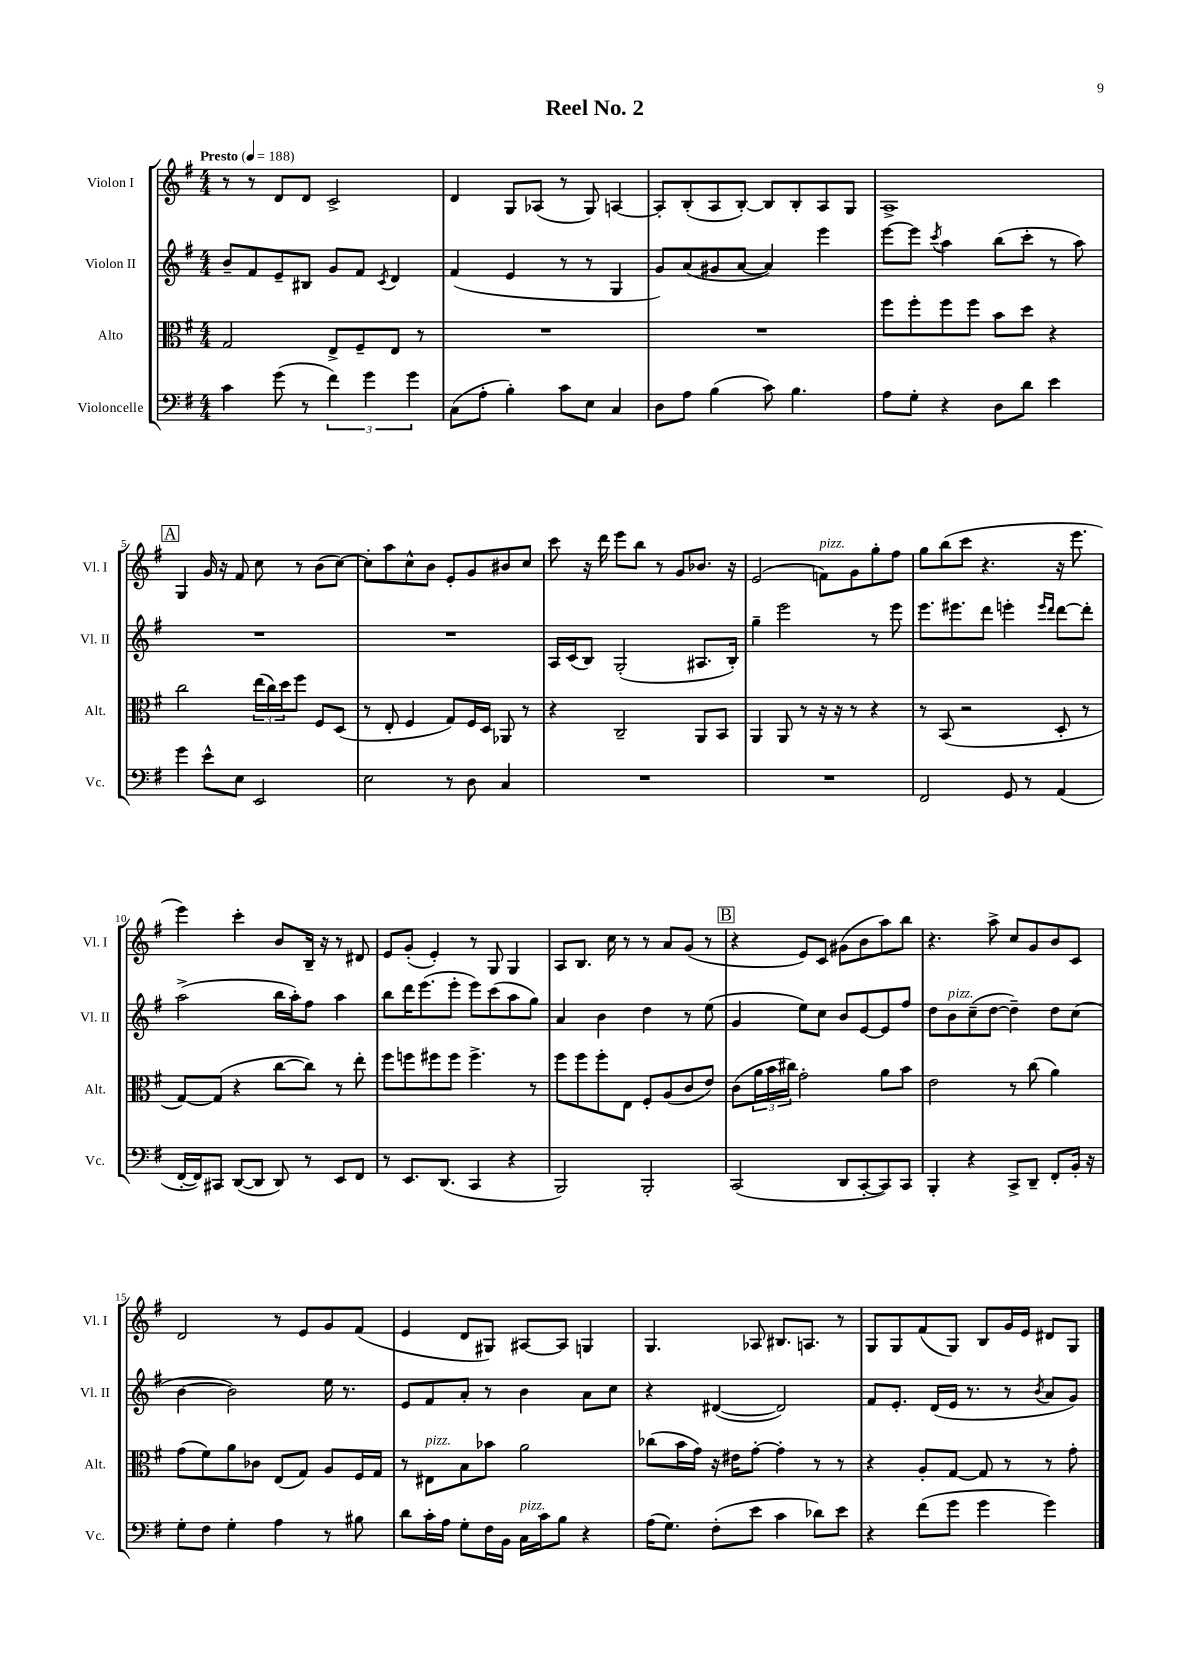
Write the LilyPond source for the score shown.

\header { title = "Reel No. 2" }
<<
\new StaffGroup <<
\new Staff = "s0" \with { instrumentName = "Violon I" shortInstrumentName = "Vl. I" } {
    \clef treble \key g \major \numericTimeSignature \time 4/4 \tempo "Presto" 4 = 188
    r8 r8 d'8 d'8 c'2-> |
    d'4 g8 aes8( r8 g8) a4~ |
    a8-. b8-.( a8 b8~-.) b8 b8-. a8 g8 |
    a1-> |
    \mark \markup { \box "A" } g4 g'16 r16 fis'8 c''8 r8 b'8( c''8~) |
    c''8-. a''8 c''8-^ b'8 e'8-. g'8 bis'8 c''8 |
    c'''8 r16 d'''16 e'''8 b''8 r8 g'8 bes'8. r16 |
    e'2( f'8^\markup { \italic "pizz." }) g'8 g''8-. fis''8 |
    g''8 b''8( c'''8 r4. r16 e'''8. |
    e'''4) c'''4-. b'8 b16-- r16 r8 dis'8 |
    e'8 g'8-.( e'4-.) r8 g8 g4 |
    a8 b8. c''16 r8 r8 a'8 g'8( r8 |
    \mark \markup { \box "B" } r4 e'8) c'8 gis'8( b'8 a''8) b''8 |
    r4. a''8-> c''8 g'8 b'8 c'8 |
    d'2 r8 e'8 g'8 fis'8( |
    e'4 d'8 gis8) ais8~ ais8 g4 |
    g4. aes8 bis8. a8. r8 |
    g8 g8 fis'8( g8) b8 g'16 e'16 dis'8 g8 \bar "|." |
}
\new Staff = "s1" \with { instrumentName = "Violon II" shortInstrumentName = "Vl. II" } {
    \clef treble \key g \major \numericTimeSignature \time 4/4
    b'8-- fis'8 e'8-- bis8 g'8 fis'8 \acciaccatura { c'8 } d'4 |
    fis'4( e'4 r8 r8 g4 |
    g'8) a'8( gis'8 a'8~ a'4) e'''4 |
    e'''8~ e'''8 \acciaccatura { c'''8 } a''4 b''8( c'''8-. r8 a''8) |
    \mark \markup { \box "A" } R1 |
    R1 |
    a16 c'16( b8) g2-.( ais8. b16-.) |
    g''4-- e'''2 r8 e'''8 |
    e'''8. eis'''8. d'''8 e'''4-. \grace { e'''16 d'''16 } d'''8~ d'''8-. |
    a''2->( b''16 a''16-.) fis''8 a''4 |
    b''8 d'''16 e'''8.( e'''8-. e'''8) c'''8( a''8 g''8) |
    a'4 b'4 d''4 r8 e''8( |
    \mark \markup { \box "B" } g'4 e''8) c''8 b'8 e'8~ e'8 fis''8 |
    d''8 b'8^\markup { \italic "pizz." } c''8--( d''8~ d''4--) d''8 c''8( |
    b'4~ b'2) e''16 r8. |
    e'8 fis'8 a'8-. r8 b'4 a'8 c''8 |
    r4 dis'4~( dis'2) |
    fis'8 e'8.-. d'16( e'16 r8. r8 \acciaccatura { b'8 } a'8 g'8) \bar "|." |
}
\new Staff = "s2" \with { instrumentName = "Alto" shortInstrumentName = "Alt." } {
    \clef alto \key g \major \numericTimeSignature \time 4/4
    g2 e8-> fis8-- e8 r8 |
    R1 |
    R1 |
    fis''8 fis''8-. fis''8 fis''8 b'8 d''8 r4 |
    \mark \markup { \box "A" } c''2 \tuplet 3/2 { e''16( c''16) d''16 } fis''8 fis8 d8( |
    r8 e8-. fis4 g8) fis16 d16 aes,8 r8 |
    r4 c2-- a,8 b,8 |
    a,4 a,8 r8 r16 r16 r8 r4 |
    r8 b,8( r2 d8-. r8 |
    g8~) g8( r4 c''8~ c''8) r8 e''8-. |
    fis''8 f''8 fis''8 fis''8 fis''4.-> r8 |
    fis''8 fis''8 fis''8-. e8 fis8-. a8( c'8 e'8) |
    \mark \markup { \box "B" } c'8( \tuplet 3/2 { a'16 b'16 cis''16) } g'2-. a'8 b'8 |
    e'2 r8 c''8( a'4) |
    g'8( fis'8) a'8 ces'8 e8( g8) a8 fis16 g16 |
    r8 eis8^\markup { \italic "pizz." } b8 bes'8 a'2 |
    ces''8( b'16 g'16) r16 eis'16 g'8~-. g'4-. r8 r8 |
    r4 a8-. g8~ g8 r8 r8 g'8-. \bar "|." |
}
\new Staff = "s3" \with { instrumentName = "Violoncelle" shortInstrumentName = "Vc." } {
    \clef bass \key g \major \numericTimeSignature \time 4/4
    c'4 g'8( r8 \tuplet 3/2 { fis'4) g'4 g'4 } |
    c8( a8-. b4-.) c'8 e8 c4 |
    d8 a8 b4( c'8) b4. |
    a8 g8-. r4 d8 d'8 e'4 |
    \mark \markup { \box "A" } g'4 e'8-^ e8 e,2 |
    e2 r8 d8 c4 |
    R1 |
    R1 |
    fis,2 g,8 r8 a,4( |
    fis,16~-. fis,16) cis,8 d,8~( d,8 d,8) r8 e,8 fis,8 |
    r8 e,8. d,8.( c,4 r4 |
    b,,2) b,,2-. |
    \mark \markup { \box "B" } c,2( d,8 c,8~-. c,8) c,8 |
    b,,4-. r4 c,8-> d,8-- fis,8-. b,16-. r16 |
    g8-. fis8 g4-. a4 r8 bis8 |
    d'8 c'16-. a16 g8-. fis16 b,16 c16^\markup { \italic "pizz." } c'16 b8 r4 |
    a16( g8.) fis8-.( e'8 c'4 des'8) e'8 |
    r4 fis'8( g'8 g'4 g'4) \bar "|." |
}
>>
>>
